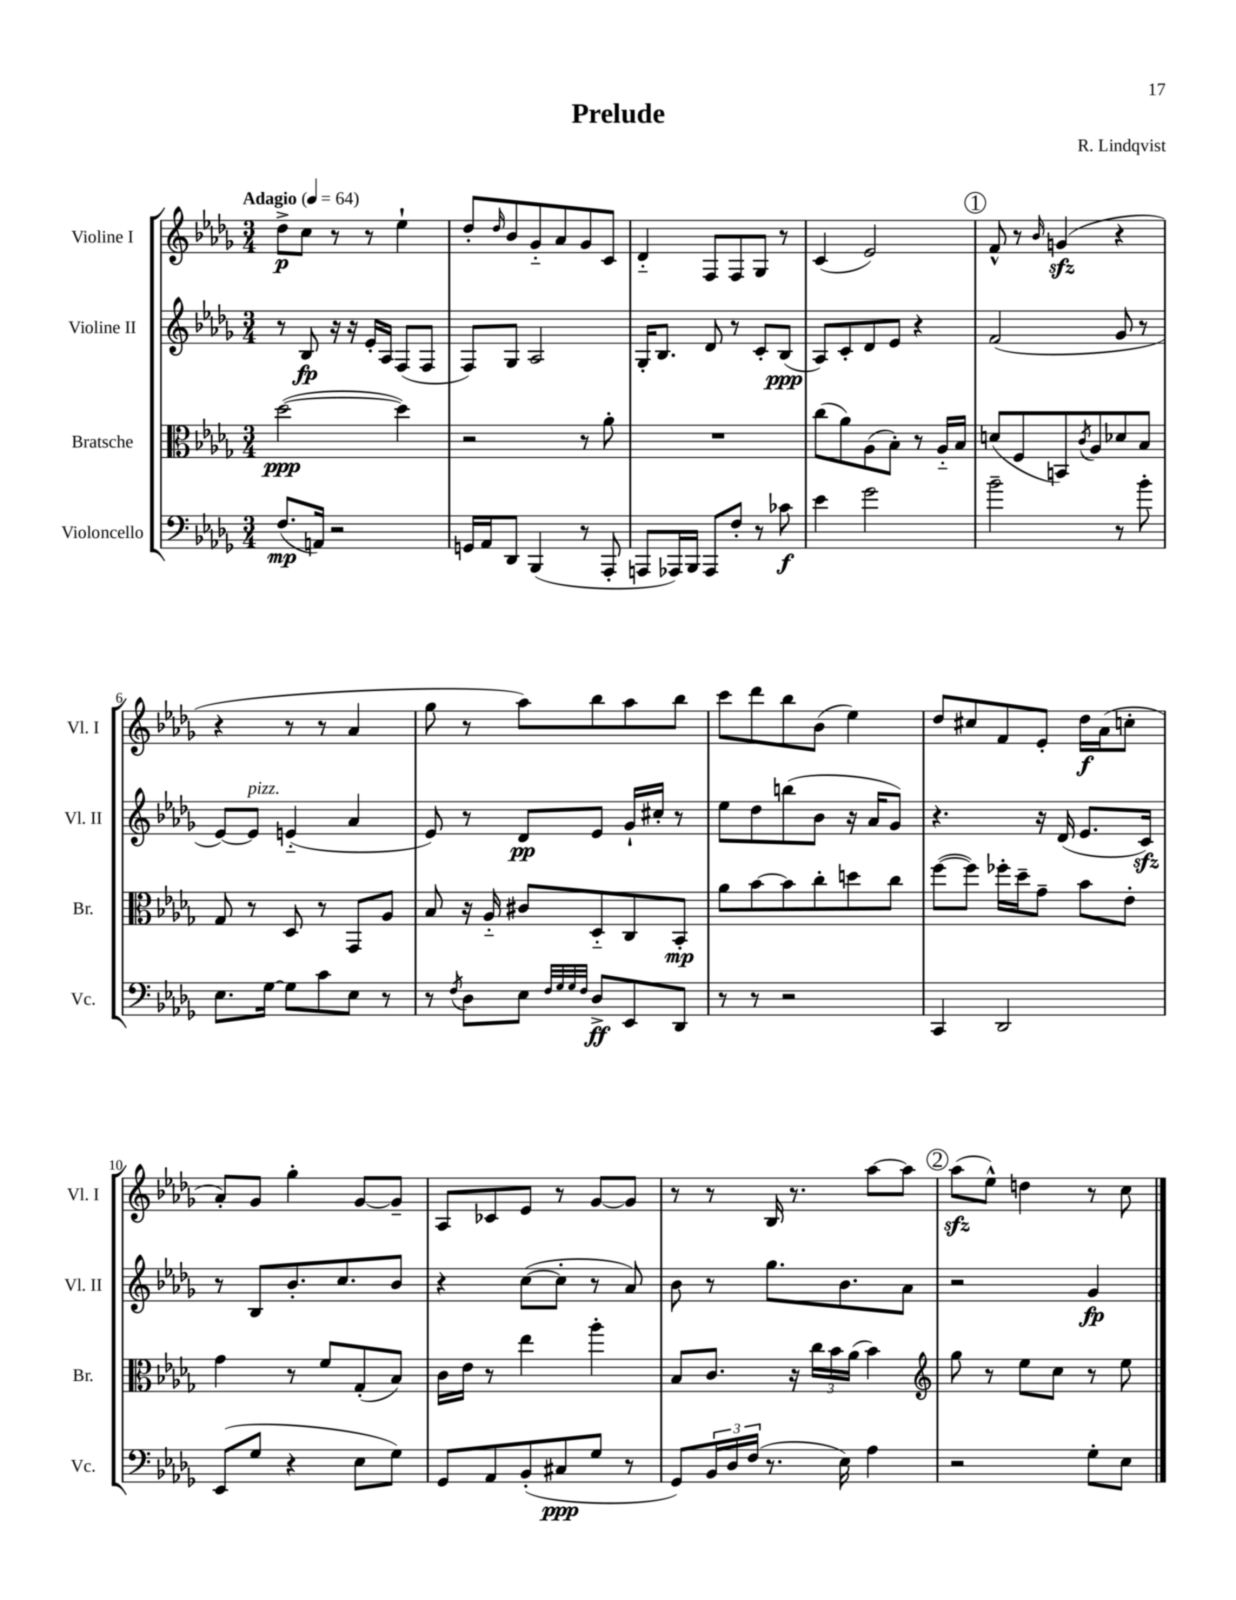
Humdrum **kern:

**kern	**dynam	**kern	**dynam	**kern	**dynam	**kern	**dynam
*part4	*part4	*part3	*part3	*part2	*part2	*part1	*part1
*staff4	*staff4	*staff3	*staff3	*staff2	*staff2	*staff1	*staff1
*I"Violoncello	*	*I"Bratsche	*	*I"Violine II	*	*I"Violine I	*
*I'Vc.	*	*I'Br.	*	*I'Vl. II	*	*I'Vl. I	*
*clefF4	*	*clefC3	*	*clefG2	*	*clefG2	*
*k[b-e-a-d-g-]	*	*k[b-e-a-d-g-]	*	*k[b-e-a-d-g-]	*	*k[b-e-a-d-g-]	*
*M3/4	*	*M3/4	*	*M3/4	*	*M3/4	*
*MM64	*	*MM64	*	*MM64	*	*MM64	*
=1	=1	=1	=1	=1	=1	=1	=1
!	!	!	!	!	!	!LO:TX:a:B:t=Adagio	!
(8.F/L	mp	([2dd-\	ppp	8r	.	8dd-^\L	p
.	.	.	.	8B-/	fp	8cc\J	.
16AAn/Jk)	.	.	.	.	.	.	.
2r	.	.	.	16r	.	8r	.
.	.	.	.	16r	.	.	.
.	.	.	.	16e-'/LL	.	8r	.
.	.	.	.	16A-/JJ	.	.	.
.	.	4dd-\])	.	(8F/L	.	4ee-`\	.
.	.	.	.	8F/J	.	.	.
=2	=2	=2	=2	=2	=2	=2	=2
16GGn/LL	.	2r	.	8F/L)	.	8dd-'/L	.
16AA-/J	.	.	.	.	.	.	.
.	.	.	.	.	.	16qqdd-/	.
8DD-/J	.	.	.	8G-/J	.	8b-/	.
(4BBB-/	.	.	.	2A-/	.	8g-/	.
.	.	.	.	.	.	8a-/	.
8r	.	8r	.	.	.	8g-/	.
8AAA-'/	.	8a-'\	.	.	.	8c/J	.
=3	=3	=3	=3	=3	=3	=3	=3
8AAAn/L	.	2.r	.	16G-'/KL	.	4d-/	.
.	.	.	.	8.B-/J	.	.	.
16AAA-X/L)	.	.	.	.	.	.	.
16BBB-/JJ	.	.	.	.	.	.	.
8AAA-/L	.	.	.	8d-/	.	8F/L	.
8F'/J	.	.	.	8r	.	8F/	.
8r	.	.	.	8c'/L	.	8G-/J	.
8c-X\	f	.	.	(8B-/J	ppp	8r	.
=4	=4	=4	=4	=4	=4	=4	=4
4e-\	.	(8cc\L	.	8A-/L)	.	(4c/	.
.	.	8a-\)	.	8c'/	.	.	.
2g-\	.	(8A-\	.	8d-/	.	2e-/)	.
.	.	8B-'\J)	.	8e-/J	.	.	.
.	.	8r	.	4r	.	.	.
.	.	16A-/LL	.	.	.	.	.
.	.	16B-/JJ	.	.	.	.	.
!!LO:REH:place=s1:t=1
=5	=5	=5	=5	=5	=5	=5	=5
2b-~\	.	(8dn/L	.	(2f/	.	8f^^/	.
.	.	8F/	.	.	.	8r	.
.	.	.	.	.	.	16qqb-/	.
.	.	8BBn/)	.	.	.	(4gnzz/	.
.	.	8qc/	.	.	.	.	.
.	.	8A-/	.	.	.	.	.
8r	.	8d-X/	.	8g-/	.	4r	.
8b-'\	.	8B-/J	.	8r	.	.	.
!!LO:LB:g=z
=6	=6	=6	=6	=6	=6	=6	=6
8.E-\L	.	8G-/	.	[8e-/L)	.	4r	.
!	!	!	!	!LO:TX:a:i:t=pizz.	!	!	!
.	.	8r	.	8e-/J]	.	.	.
[16G-\Jk	.	.	.	.	.	.	.
8G-\L]	.	8D-/	.	(4en/	.	8r	.
8c\	.	8r	.	.	.	8r	.
8E-\J	.	8GG-/L	.	4a-/	.	4a-/	.
8r	.	8A-/J	.	.	.	.	.
=7	=7	=7	=7	=7	=7	=7	=7
8r	.	8B-/	.	8e-/)	.	8gg-\	.
8qF/	.	.	.	.	.	.	.
8D-\L	.	16r	.	8r	.	8r	.
.	.	16A-/	.	.	.	.	.
8E-\J	.	8c#X/L	.	8d-/L	pp	8aa-\L)	.
32qqF/LLL	.	.	.	.	.	.	.
32qqG-/	.	.	.	.	.	.	.
32qqG-/	.	.	.	.	.	.	.
32qqF/JJJ	.	.	.	.	.	.	.
8D-^/L	ff	8D-/	.	8e-/J	.	8bb-\	.
8EE-/	.	8C/	.	16g-`/LL	.	8aa-\	.
.	.	.	.	16cc#X'/JJ	.	.	.
8DD-/J	.	8BB-'/J	mp	8r	.	8bb-\J	.
=8	=8	=8	=8	=8	=8	=8	=8
8r	.	8a-\L	.	8ee-\L	.	8ccc\L	.
8r	.	[8b-\	.	8dd-\	.	8ddd-\	.
2r	.	8b-\]	.	(8bbn\	.	8bb-\	.
.	.	8cc'\	.	8b-\J	.	(8b-\J	.
.	.	8ddn\	.	16r	.	4ee-\)	.
.	.	.	.	16a-/KL	.	.	.
.	.	8cc\J	.	8g-/J)	.	.	.
=9	=9	=9	=9	=9	=9	=9	=9
4CC/	.	([8ff\L	.	4.r	.	8dd-/L	.
.	.	8ff\J])	.	.	.	8cc#X/	.
2DD-/	.	16ff-X'\LL	.	.	.	8f/	.
.	.	16dd-~\J	.	.	.	.	.
.	.	8g-~\J	.	16r	.	8e-'/J	.
.	.	.	.	(16d-/	.	.	.
.	.	8b-\L	.	8.e-/L	.	16dd-\LL	f
.	.	.	.	.	.	(16a-\J	.
.	.	8e-'\J	.	.	.	8ccn'\J	.
.	.	.	.	16czz/Jk)	.	.	.
!!LO:LB:g=z
=10	=10	=10	=10	=10	=10	=10	=10
(8EE-/L	.	4g-\	.	8r	.	8a-'/L)	.
8G-/J	.	.	.	8B-/L	.	8g-/J	.
4r	.	8r	.	8.b-'/	.	4gg-'\	.
.	.	8f/L	.	.	.	.	.
.	.	.	.	8.cc/	.	.	.
8E-\L	.	(8G-'/	.	.	.	[8g-/L	.
8G-\J)	.	8B-/J)	.	8b-/J	.	8g-~/J]	.
=11	=11	=11	=11	=11	=11	=11	=11
8GG-/L	.	16c\LL	.	4r	.	8A-/L	.
.	.	16e-\JJ	.	.	.	.	.
8AA-/	.	8r	.	.	.	8c-X/	.
(8BB-'/	.	4ee-\	.	([8cc\L	.	8e-/J	.
8C#X/	ppp	.	.	8cc'\J]	.	8r	.
8G-/J	.	4aa-'\	.	8r	.	[8g-/L	.
8r	.	.	.	8a-/)	.	8g-/J]	.
=12	=12	=12	=12	=12	=12	=12	=12
8GG-/L)	.	8B-/L	.	8b-\	.	8r	.
24BB-/L	.	8.c/J	.	8r	.	8r	.
24D-/	.	.	.	.	.	.	.
(24F/JJ	.	.	.	.	.	.	.
8.r	.	.	.	8.gg-\L	.	16B-/	.
.	.	16r	.	.	.	8.r	.
.	.	24cc\LL	.	.	.	.	.
.	.	24b-\	.	.	.	.	.
16E-\)	.	.	.	8.b-\	.	.	.
.	.	(24a-\JJ	.	.	.	.	.
4A-\	.	4b-\)	.	.	.	[8aa-\L	.
.	.	.	.	8a-\J	.	8aa-\J]	.
!!LO:REH:place=s1:t=2
=13	=13	=13	=13	=13	=13	=13	=13
*	*	*clefG2	*	*	*	*	*
2r	.	8gg-\	.	2r	.	(8aa-zz\L	.
.	.	8r	.	.	.	8ee-^^\J)	.
.	.	8ee-\L	.	.	.	4ddn\	.
.	.	8cc\J	.	.	.	.	.
8G-'\L	.	8r	.	4g-/	fp	8r	.
8E-\J	.	8ee-\	.	.	.	8cc\	.
==	==	==	==	==	==	==	==
*-	*-	*-	*-	*-	*-	*-	*-
